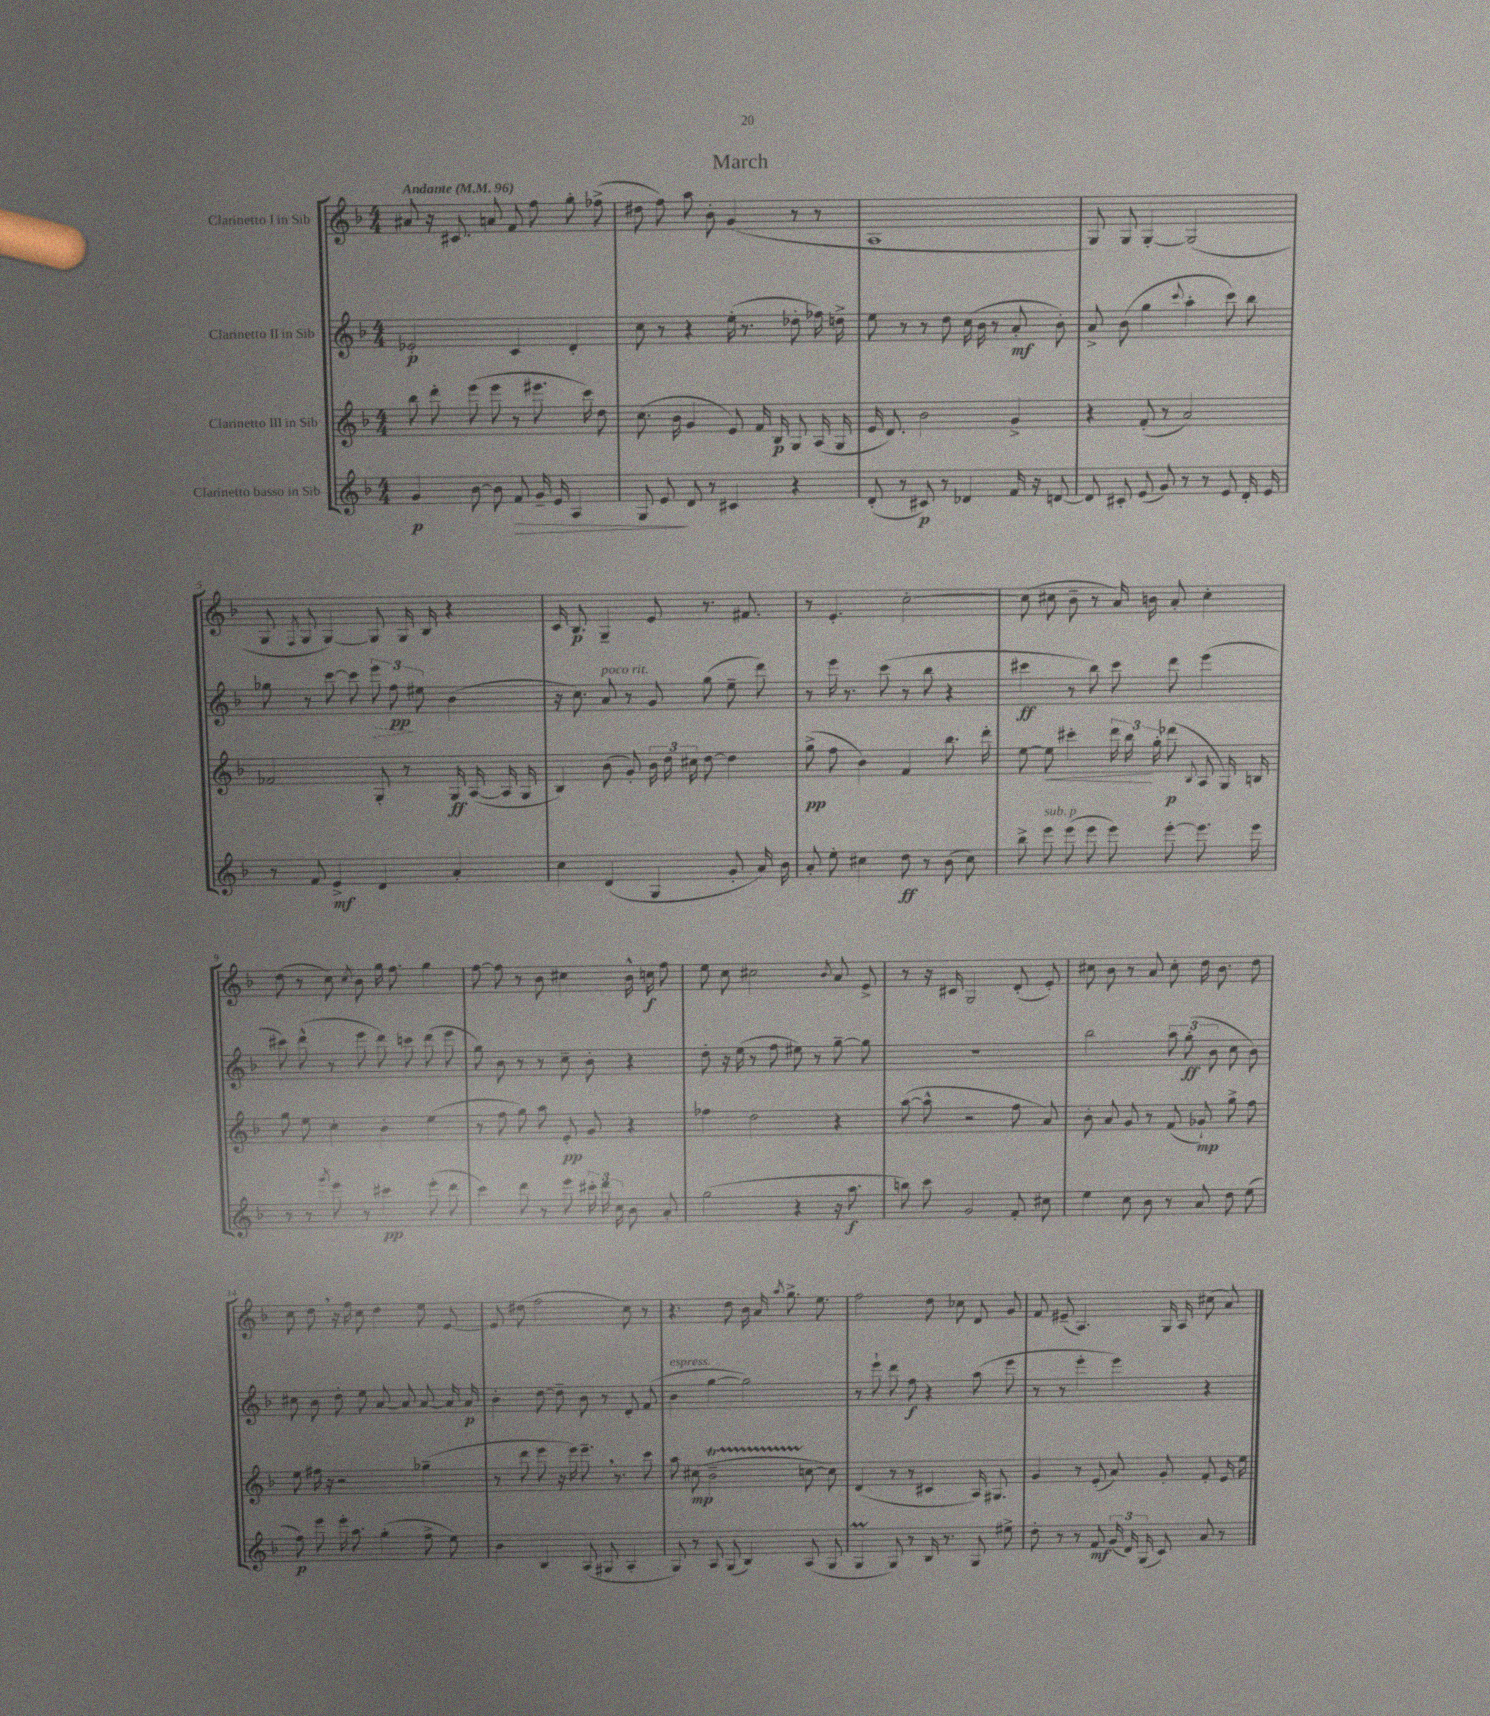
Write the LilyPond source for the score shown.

\header { title = "March" }
<<
\new StaffGroup <<
\new Staff = "s0" \with { instrumentName = "Clarinetto I in Sib" } {
    \clef treble \key f \major \numericTimeSignature \time 4/4 \tempo "Andante" 4 = 96
    \autoBeamOff ais'8 r16 cis'8. a'8 f'8 f''8 g''8-. fes''8->( |
    dis''8 f''8) a''8 bes'8-. g'4( r8 r8 |
    a1 |
    g8) g8 g4~-. g2( |
    g8 \acciaccatura { f8 } g8 g4~) g8 g16 bes16 r4 |
    c'16 bes8.\p g4-- e'8 r8. fis'8. |
    r8 e'4.-. c''2~-. |
    c''8( cis''8 bes'8-- r8 a'16) b'16 a'8-. cis''4-. |
    d''8( r8 c''8) \acciaccatura { c''8 } bes'8 g''16 f''8. g''4 |
    f''8~ f''8 r8 bes'8 cis''4 bes'16-^ c''16\f f''8 |
    e''8 c''8 cis''2 \acciaccatura { bes'8 } a'8 e'8-> |
    r8 r16 cis'16 g2 d'8-.( e'8-.) |
    cis''8 bes'8 r8 a'8 cis''8-. d''16 bes'8. d''8 |
    c''8 d''8 \breathe r16 f''16 c''8 d''4 e''8 e'8~ |
    e'8 dis''8( f''2 c''8) r8 |
    r4. d''8 bes'16 a'16 \acciaccatura { a''8 } g''8.-> e''8. |
    f''2 d''8 ces''8 d'8 g'8 |
    f'8 eis'8--( a4.) g16 a16 cis''8( a'8) \bar "|." |
}
\new Staff = "s1" \with { instrumentName = "Clarinetto II in Sib" } {
    \clef treble \key f \major \numericTimeSignature \time 4/4
    \autoBeamOff ees'2-.\p c'4 d'4-. |
    c''8 r8 r4 e''16-.( r8. des''8-. fes''16) d''16-> |
    e''8 r8 r8 d''8 c''16( bes'16 r8 a'8-.\mf bes'8-.) |
    a'8-> bes'8( g''4 \appoggiatura { c'''8 } a''4-. c'''8) bes''8 |
    ges''8 r8 c'''8~ c'''8 \tuplet 3/2 { \once \override Hairpin.style = #'dashed-line e'''8\> f''8\pp\! eis''8 } bes'4( |
    r16 c''8.) a'8^\markup { \italic "poco rit." } r8 g'8 g''8( e''8-- d'''8) |
    r8 e'''16 r8. c'''8( r8 bes''8 r4 |
    cis'''4\ff r8 bes''8) cis'''8 d'''8 e'''4( |
    cis'''8) d'''8-^( r8 e'''8 d'''8) c'''8 d'''8( e'''8 |
    g''8) bes'8 r8 r8 c''8-- bes'8-. r4 |
    d''8-. r16 e''16( r8 f''8 eis''8) r8 g''8~-- g''8 |
    R1 |
    bes''2 \tuplet 3/2 { a''8 g''8-.\ff( bes'8 } c''8 bes'8) |
    cis''8 bes'8 d''8-. e''8 a'8~ a'8 a'8~ a'16 a'16\p |
    bes'4-. d''8~ d''8-- bes'8 r8 d'8-. f'8( |
    bes'4^\markup { \italic "espress." } g''4~ g''2) |
    r8 e'''8-! d'''8 f''8\f r4 a''8( e'''8 |
    r8 r8 e'''4-. e'''4) r4 \bar "|." |
}
\new Staff = "s2" \with { instrumentName = "Clarinetto III in Sib" } {
    \clef treble \key f \major \numericTimeSignature \time 4/4
    \autoBeamOff bes''8 d'''8-. e'''8( e'''8 r8 eis'''8. c'''16) d''8 |
    c''8.( bes'16 g'4 e'8) f'16 bes16\p g8 a16( g16 |
    e'16 d'8.) bes'2 g'4-> |
    r4 f'8-.( r8 a'2) |
    fes'2 g8-. r8 g16\ff a16~( a16 g16 |
    bes4) bes'8( g'8-.) \tuplet 3/2 { bes'16 d''16 cis''16 } d''8~ d''4 |
    g''8->\pp( f''8 bes'4) f'4 bes''8. d'''16-. |
    e''8~ e''8\< cis'''4-. \tuplet 3/2 { d'''16 bes''16\! g''16-. } des'''8\p( \appoggiatura { bes8 } a8 g16) b16 |
    g''8 e''8 c''4-. bes'4-. e''4( |
    r8 f''8 g''8) a''8 e'8-.\pp g'8 r4 |
    fes''4 d''2 r4 |
    a''8~( a''8-^ r2 f''8 a'8) |
    bes'8-. a'8 g'8 r8 f'8( ges'8-!\mp) g''8-> f''8 |
    e''8 fis''16 r16 r2 ges''4--( |
    r8 d'''8 e'''8 r16 e'''16) e'''8.-- \breathe r8. c'''8 |
    a''8 cis''8\mp( bes'2--\startTrillSpan c''8~\stopTrillSpan c''8) |
    d'4( r8 r8 cis'4 a16) gis8. |
    g'4 r8 e'8-.( a'8) g'8-. f'8-. e'16 e''16 \bar "|." |
}
\new Staff = "s3" \with { instrumentName = "Clarinetto basso in Sib" } {
    \clef treble \key f \major \numericTimeSignature \time 4/4
    \autoBeamOff g'4\p bes'8~ bes'8 f'8\> g'16-- e'16 a4 |
    g8 e'8\! d'8 r8 cis'4 r4 |
    d'8-.( r8 cis'8\p) r8 des'4 f'16 r16 d'8~ |
    d'8 cis'8-. e'8( g'8) r8 r8 e'8 d'16-. e'16 |
    r8 f'8 e'4->\mf d'4 a'4-. |
    c''4 d'4( g4 g'8-. a'16) bes'16 |
    a'8-. e''8-. cis''4 d''8\ff r8 bes'8( cis''8) |
    bes''8-> e'''8^\markup { \italic "sub. p" } e'''8( e'''8 e'''8) e'''8~-. e'''8. e'''16 |
    r8 r8 \acciaccatura { g'''8 } e'''8 r8 cis'''4\pp e'''8-.( d'''8 |
    c'''4) d'''8 r8 e'''8 \tuplet 3/2 { cis'''16-. d'''16 c''16 } bes'8 a'8-. |
    g''2( r4 r16 a''8.\f |
    b''8) c'''8 g'2 f'8-. cis''8 |
    e''4 c''8 bes'8 r8 a'8 d''8 e''8( |
    f''8\p) e'''8 e'''16-. a''8. g''4-.( f''8-> e''8) |
    bes'4 bes4 a8( gis8 a4-. |
    g8) r8 a8 g8( bes4) a8( g8 |
    g4\prall g8) r8 bes16 r8. g8 eis''8-> |
    d''8-. r8 r8 f'8\mf \tuplet 3/2 { g'16( d'16) g16( } c'8) a'8 r8 \bar "|." |
}
>>
>>
